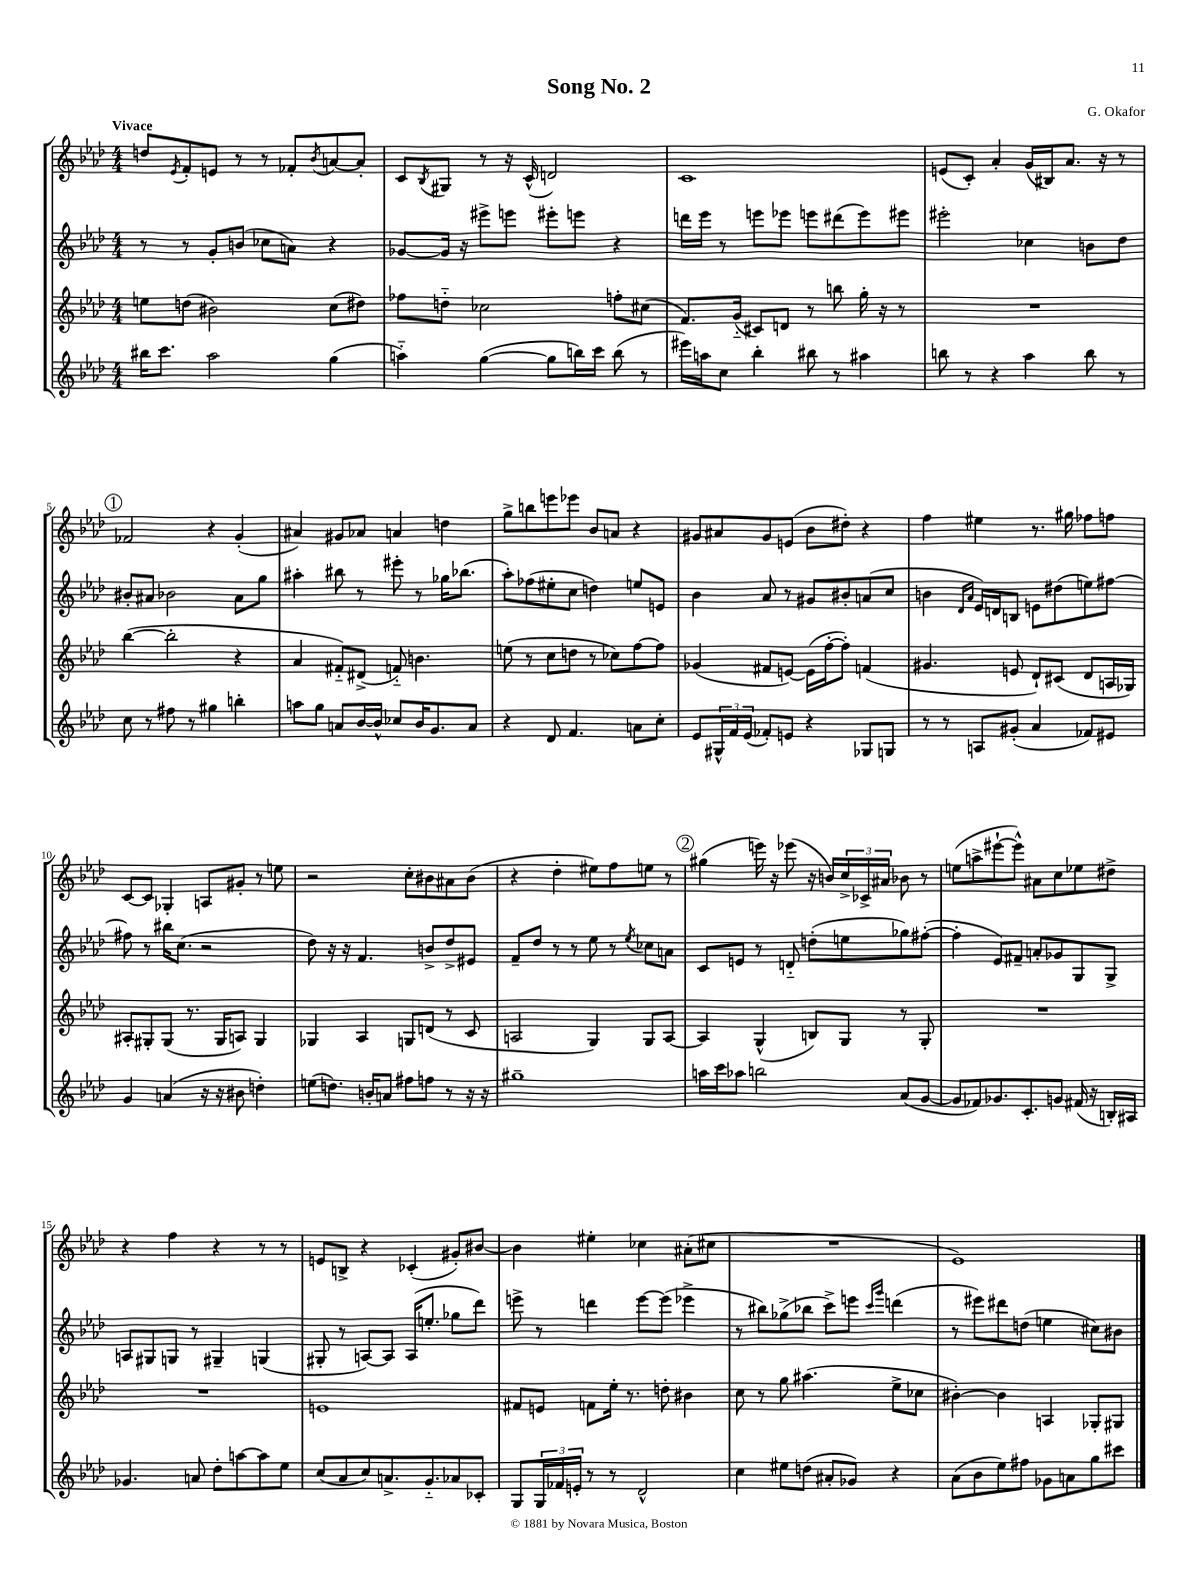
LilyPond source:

\header { title = "Song No. 2" composer = "G. Okafor" }
<<
\new StaffGroup <<
\new Staff = "s0" {
    \clef treble \key aes \major \numericTimeSignature \time 4/4 \tempo "Vivace"
    d''8 \acciaccatura { ees'8 } f'8-. e'8 r8 r8 fes'8-. \acciaccatura { bes'8 } a'8~ a'8-. |
    c'8 \acciaccatura { bes8 } gis8 r8 r16 c'16-^( d'2) |
    c'1 |
    e'8( c'8-.) aes'4-. g'16( bis16) aes'8. r16 r8 |
    \mark \markup { \circle "1" } fes'2 r4 g'4-.( |
    ais'4) gis'8 aes'8 a'4 d''4 |
    g''8-> b''8 e'''8 ees'''8 bes'8 a'8 r4 |
    gis'8 ais'8 gis'8 e'8( bes'8 dis''8-.) r4 |
    f''4 eis''4 r8. gis''16 fes''8 f''8 |
    c'8~ c'8 ges4-. a8 gis'8-. r8 e''8 |
    r2 c''8-. bis'8 ais'8 bis'8( |
    r4 des''4-. eis''8) f''8 e''8 r8 |
    \mark \markup { \circle "2" } gis''4( e'''16) r16 ees'''8( r16 b'16) \tuplet 3/2 { c''16-> ces'16-> ais'16 } bes'8 r8 |
    e''8( a''8-> eis'''8~-! eis'''8-^) ais'8 c''8 ees''8 dis''8-> |
    r4 f''4 r4 r8 r8 |
    e'8 b8-> r4 ces'4-.( gis'8-.) bis'8~ |
    bis'4 eis''4-. ces''4 ais'8-.( cis''8 |
    R1 |
    ees'1) \bar "|." |
}
\new Staff = "s1" {
    \clef treble \key aes \major \numericTimeSignature \time 4/4
    r8 r8 g'8-. b'8( ces''8 a'8) r4 |
    ges'8~ ges'16 r16 eis'''8-> e'''8 eis'''8-. e'''8 r4 |
    d'''16 ees'''16 r8 e'''8 ees'''8 e'''8 dis'''8( e'''8) eis'''8 |
    eis'''2-. ces''4 b'8 des''8 |
    \mark \markup { \circle "1" } bis'8-. ais'8 bes'2 ais'8 g''8 |
    ais''4-. bis''8 r8 eis'''8-. r8 ges''16 bes''8.( |
    aes''8-.) fes''8( eis''8-. c''8 d''4) e''8 e'8 |
    bes'4 aes'8 r8 gis'8 bis'8-. a'8( c''8 |
    b'4 \grace { des'16 aes'16 } ees'16) d'16 b8 e'8 dis''8( e''8) fis''8~ |
    fis''8 r8 bis''16 c''8.( r2 |
    des''8) r16 r16 f'4. b'8-> des''8-> eis'8 |
    f'8-- des''8 r8 r8 ees''8 r8 \acciaccatura { ees''8 } ces''8 a'8 |
    \mark \markup { \circle "2" } c'8 e'8 r8 d'8-_ d''8-.( e''8 ges''8) fis''8~-.( |
    fis''4-. ees'8) fis'8-- a'8-. ges'8 g8 g8-> |
    a8 gis8 g8 r8 gis4-- g4( |
    gis8-. r8 a8~) a8 a16( e''8.-. ges''8 des'''8) |
    e'''8-> r8 d'''4 e'''8~ e'''8( ees'''4-> |
    r8 bis''8) ges''8->( bes''8 c'''8->) e'''8 \grace { c'''16 g'''16 } d'''4( |
    r8 eis'''8) dis'''8 d''8( e''4 cis''8) bis'8 \bar "|." |
}
\new Staff = "s2" {
    \clef treble \key aes \major \numericTimeSignature \time 4/4
    e''8 d''8( bis'2) c''8( dis''8) |
    fes''8 d''8-_ ces''2 f''8-. cis''8( |
    f'8.) g'16-_( cis'8) d'8 r8 b''8 g''16-. r16 r8 |
    R1 |
    \mark \markup { \circle "1" } bes''4~( bes''2-. r4 |
    aes'4 fis'8-_) dis'8->( f'8-_) b'4. |
    e''8( r8 c''8 d''8 r8 ces''8) f''8~ f''8 |
    ges'4( fis'8 e'8~) e'16( f''16~-. f''8-.) f'4( |
    gis'4. e'8 des'8-!) cis'8( des'8 a16 ges16) |
    ais8-. gis8-. gis8( r8. gis16 a8) gis4 |
    ges4 aes4 g8 d'8( r8 c'8 |
    a2 g4) g8 a8~ |
    \mark \markup { \circle "2" } a4 g4-^( b8) g8 r8 g8-. |
    R1 |
    R1 |
    e'1 |
    fis'8 e'8 f'8 ees''16-. r8. d''8-. bis'4 |
    c''8 r8 g''8 ais''4.( ees''8-> ces''8 |
    bis'4~-.) bis'4 a4 ges8-. gis8 \bar "|." |
}
\new Staff = "s3" {
    \clef treble \key aes \major \numericTimeSignature \time 4/4
    bis''16 c'''8. aes''2 g''4( |
    a''4-_) g''4~( g''8 b''16) c'''16 b''8( r8 |
    eis'''16) a''16 c''8 bes''4-. bis''8 r8 ais''4 |
    b''8 r8 r4 aes''4 b''8 r8 |
    \mark \markup { \circle "1" } c''8 r8 fis''8 r8 gis''4 b''4-. |
    a''8 g''8 a'8 bes'16~ bes'16-^ ces''8 bes'16 g'8. a'8 |
    r4 des'8 f'4. a'8 c''8-. |
    ees'8 \tuplet 3/2 { gis16-^ f'16 ees'16( } fes'8-.) e'8 r4 ges8 g8 |
    r8 r8 a8 gis'8-.( aes'4 fes'8) eis'8 |
    g'4 a'4( r16 r16 bis'8 d''4-.) |
    e''8( d''8.) b'16-. a'8 fis''8 f''8 r8 r16 r16 |
    gis''1-- |
    \mark \markup { \circle "2" } a''16 c'''16 aes''8 b''2 aes'8( g'8~ |
    g'8 fes'8) ges'8. c'8.-. g'8 fis'16( r16 b16-.) ais16 |
    ges'4. a'8 des''8-. a''8~ a''8 ees''8 |
    c''8( aes'8 c''8) a'8.-> g'8.-_ aes'8 ces'8-. |
    g8 \tuplet 3/2 { g16 fes'16 e'16-. } r8 r8 des'2-^ |
    c''4 eis''8 d''8( ais'8-. ges'8) r4 |
    aes'8( bes'8 ees''8) fis''8 ges'8 a'8 g''8 cis'''8 \bar "|." |
}
>>
>>
